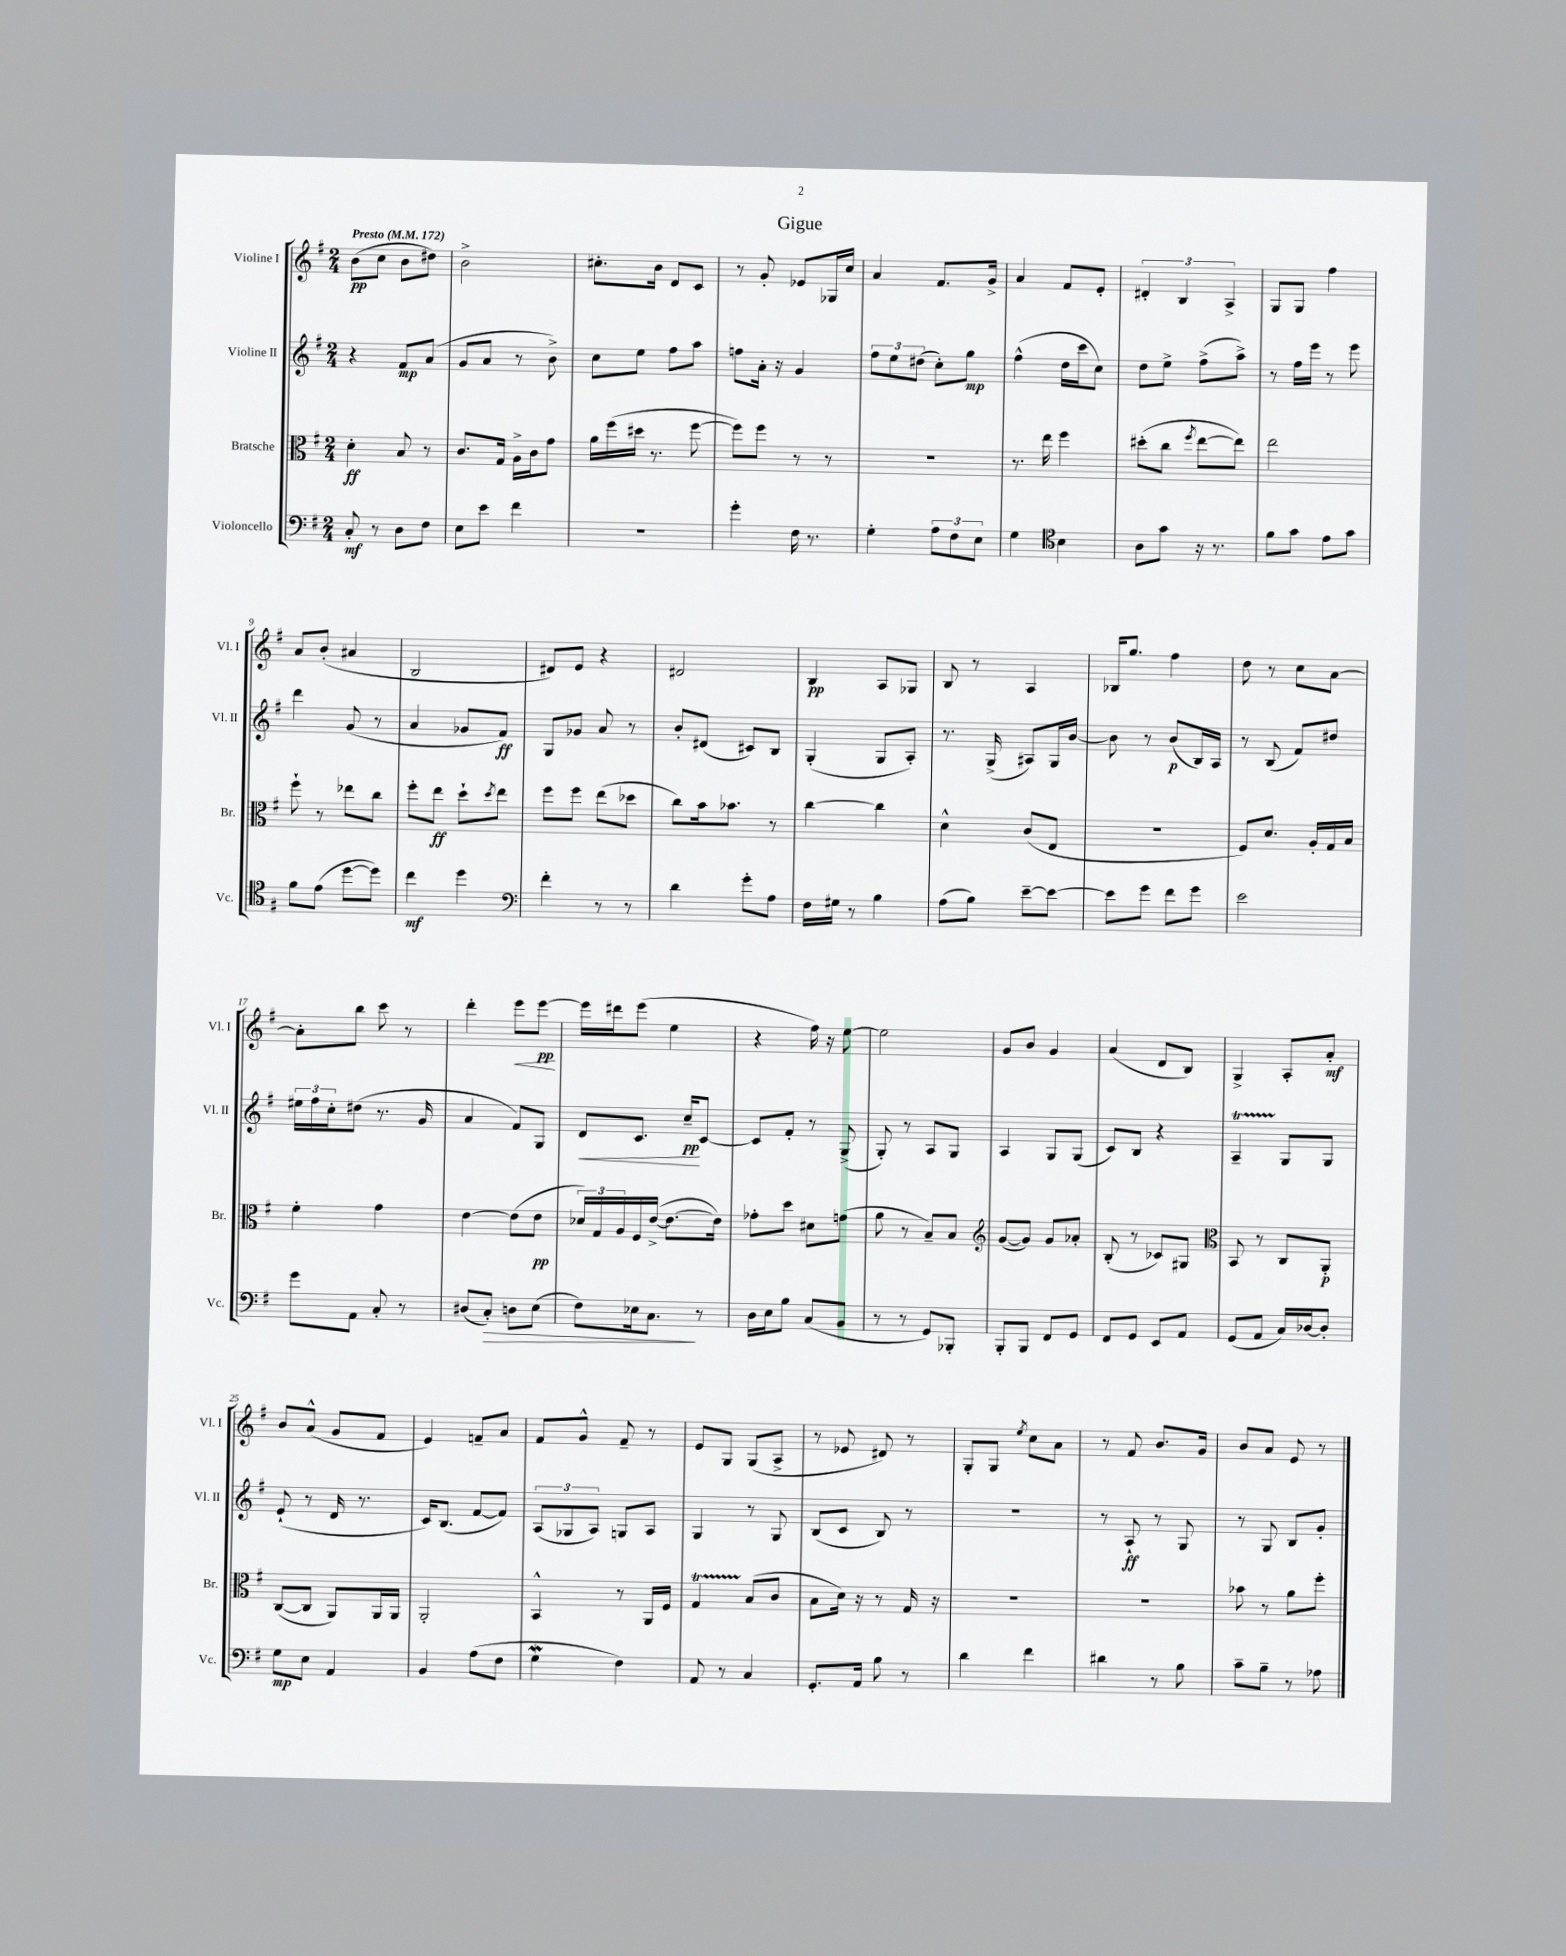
\header { title = "Gigue" }
<<
\new StaffGroup <<
\new Staff = "s0" \with { instrumentName = "Violine I" shortInstrumentName = "Vl. I" } {
    \clef treble \key g \major \numericTimeSignature \time 2/4 \tempo "Presto" 4 = 172
    b'8\pp( c''8 b'8 dis''8) |
    b'2-> |
    cis''8.-. b'16 d'8 c'8 |
    r8 g'8-. ees'8 ges16 c''16 |
    a'4 fis'8. g'16-> |
    a'4 fis'8 e'8-. |
    \tuplet 3/2 { dis'4-. b4 a4-> } |
    g8 g8 fis''4 |
    a'8 b'8-.( ais'4 |
    b2 |
    dis'8) e'8 r4 |
    dis'2 |
    b4\pp a8 ges8 |
    b8 r8 a4 |
    bes16 g''8. fis''4 |
    d''8 r8 c''8 a'8~ |
    a'8-. b''8 c'''8 r8 |
    d'''4-. e'''8\< e'''8~\pp\! |
    e'''16 dis'''16 e'''8( e''4 |
    r4 fis''16) r16 e''8~ |
    e''2 |
    g'8 b'8 g'4 |
    a'4( d'8 b8) |
    g4-> a8-. a'8-.\mf |
    b'8 a'8-^( g'8 fis'8 |
    e'4) f'8-- a'8 |
    fis'8 g'8-^ fis'8-- r8 |
    e'8 g8 g8( a8-> |
    r8 ees'8 dis'8) r8 |
    g8-. g8 \acciaccatura { e''8 } c''8 a'8 |
    r8 fis'8 b'8. g'16 |
    b'8 a'8 e'8 r8 \bar "|." |
}
\new Staff = "s1" \with { instrumentName = "Violine II" shortInstrumentName = "Vl. II" } {
    \clef treble \key g \major \numericTimeSignature \time 2/4
    r4 fis'8\mp a'8( |
    g'8 a'8 r8 b'8->) |
    c''8 e''8 fis''8 a''8 |
    f''8 a'16-. r16 g'4 |
    \tuplet 3/2 { fis''8 e''8 dis''8( } c''8-.) g''8\mp |
    fis''4-^( d''16 c'''16 c''8) |
    d''8 e''8-> fis''8->( a''8->) |
    r8 fis''16 e'''16 r8 e'''8 |
    d'''4 g'8( r8 |
    a'4 ges'8 fis'8\ff) |
    g8 ges'8 a'8 r8 |
    b'8-. dis'8( cis'8) b8 |
    g4-.( g8 a8-.) |
    r8. g16->( ais8) g16 b'16~ |
    b'8 r8 b'8\p( b16) a16 |
    r8 b8( fis'8) dis''8 |
    \tuplet 3/2 { eis''16 fis''16 c''16-. } dis''8( r8. g'16 |
    a'4 fis'8) g8 |
    d'8\< c'8. c''16--\pp\! c'8~ |
    c'8 fis'8-. r8 g8->( |
    g8-.) r8 a8 g8 |
    a4 g8 g8( |
    c'8) b8 r4 |
    a4--\startTrillSpan g8\stopTrillSpan g8 |
    e'8-!( r8 d'16 r8. |
    c'16) b8.( fis'8~ fis'8) |
    \tuplet 3/2 { a8( ges8 a8) } g8 a8 |
    g4 r8 g8 |
    b8( c'8 b8) r8 |
    R2 |
    r8 a8-!\ff r8 g8 |
    r8 g8 b8 g'8-. \bar "|." |
}
\new Staff = "s2" \with { instrumentName = "Bratsche" shortInstrumentName = "Br." } {
    \clef alto \key g \major \numericTimeSignature \time 2/4
    d'4-.\ff b8 r8 |
    c'8. g16 a16-> c'16 g'8 |
    a'16 fis''16( dis''16 r8. fis''8~ |
    fis''8) fis''8 r8 r8 |
    R2 |
    r8. e''16 fis''4 |
    dis''8-.( c''8 \acciaccatura { fis''8 } e''8~ e''8) |
    e''2 |
    fis''8-! r8 ees''8 c''8 |
    fis''8-. e''8\ff d''8-! \acciaccatura { d''8 } e''8 |
    fis''8 fis''8 e''8( des''8 |
    c''8) b'16 bes'8. r8 |
    c''4~ c''4 |
    d'4-^ c'8( e8 |
    r2 |
    fis8) d'8. a16-. g16 b16 |
    fis'4-. g'4 |
    e'4~ e'8( e'8\pp |
    \tuplet 3/2 { des'16) g16 a16 } fis16 e'16~->( e'8.~ e'16) |
    ges'8-. d''8 dis'8 g'8( |
    a'8 r8 b8--) b8 |
    \clef treble g'8~( g'8) g'8 aes'8-. |
    b8-.( r8 ces'8) gis8 |
    \clef alto b,8 r8 c8 a,8-.\p |
    c8~( c8 a,8) a,16 a,16 |
    a,2-. |
    b,4-^ r8 a,16 fis16 |
    g4\startTrillSpan b8\stopTrillSpan( c'8 |
    b8 d'16) r16 r8 g16 r16 |
    R2 |
    R2 |
    bes'8 r8 a'8 fis''8-. \bar "|." |
}
\new Staff = "s3" \with { instrumentName = "Violoncello" shortInstrumentName = "Vc." } {
    \clef bass \key g \major \numericTimeSignature \time 2/4
    c8-.\mf r8 d8 fis8 |
    e8 e'8 fis'4 |
    r2 |
    g'4-. fis16 r8. |
    g4-. \tuplet 3/2 { a8 fis8 e8 } |
    g4 \clef tenor b4 |
    a8 g'8 r16 r8. |
    fis'8 g'8 e'8 g'8 |
    fis'8 e'8( d''8~ d''8) |
    c''4\mf d''4 |
    \clef bass fis'4-. r8 r8 |
    d'4 g'8-. a8 |
    fis16 gis16 r8 b4 |
    a8( b8) e'8~-- e'8~ |
    e'8 g'8 fis'8 g'8 |
    e'2 |
    g'8 a,8 c8-. r8 |
    dis8( c8-.\>) d8 e8( |
    fis8) ees16 c8.\! r8 |
    d16 e16 b8 c8( b,8 |
    r8 r8 g,8) bes,,8-. |
    b,,8-. b,,8 fis,8 g,8 |
    fis,8 g,8 e,8 a,8 |
    g,8( a,8 c16) des16~ des8-. |
    g8\mp e8 a,4 |
    b,4 a8( fis8 |
    g4\mordent fis4) |
    a,8 r8 c4 |
    g,8.-. a,16 b8 r8 |
    d'4 fis'4 |
    dis'4 r8 b8 |
    c'8-- b8-- r8 aes8 \bar "|." |
}
>>
>>
